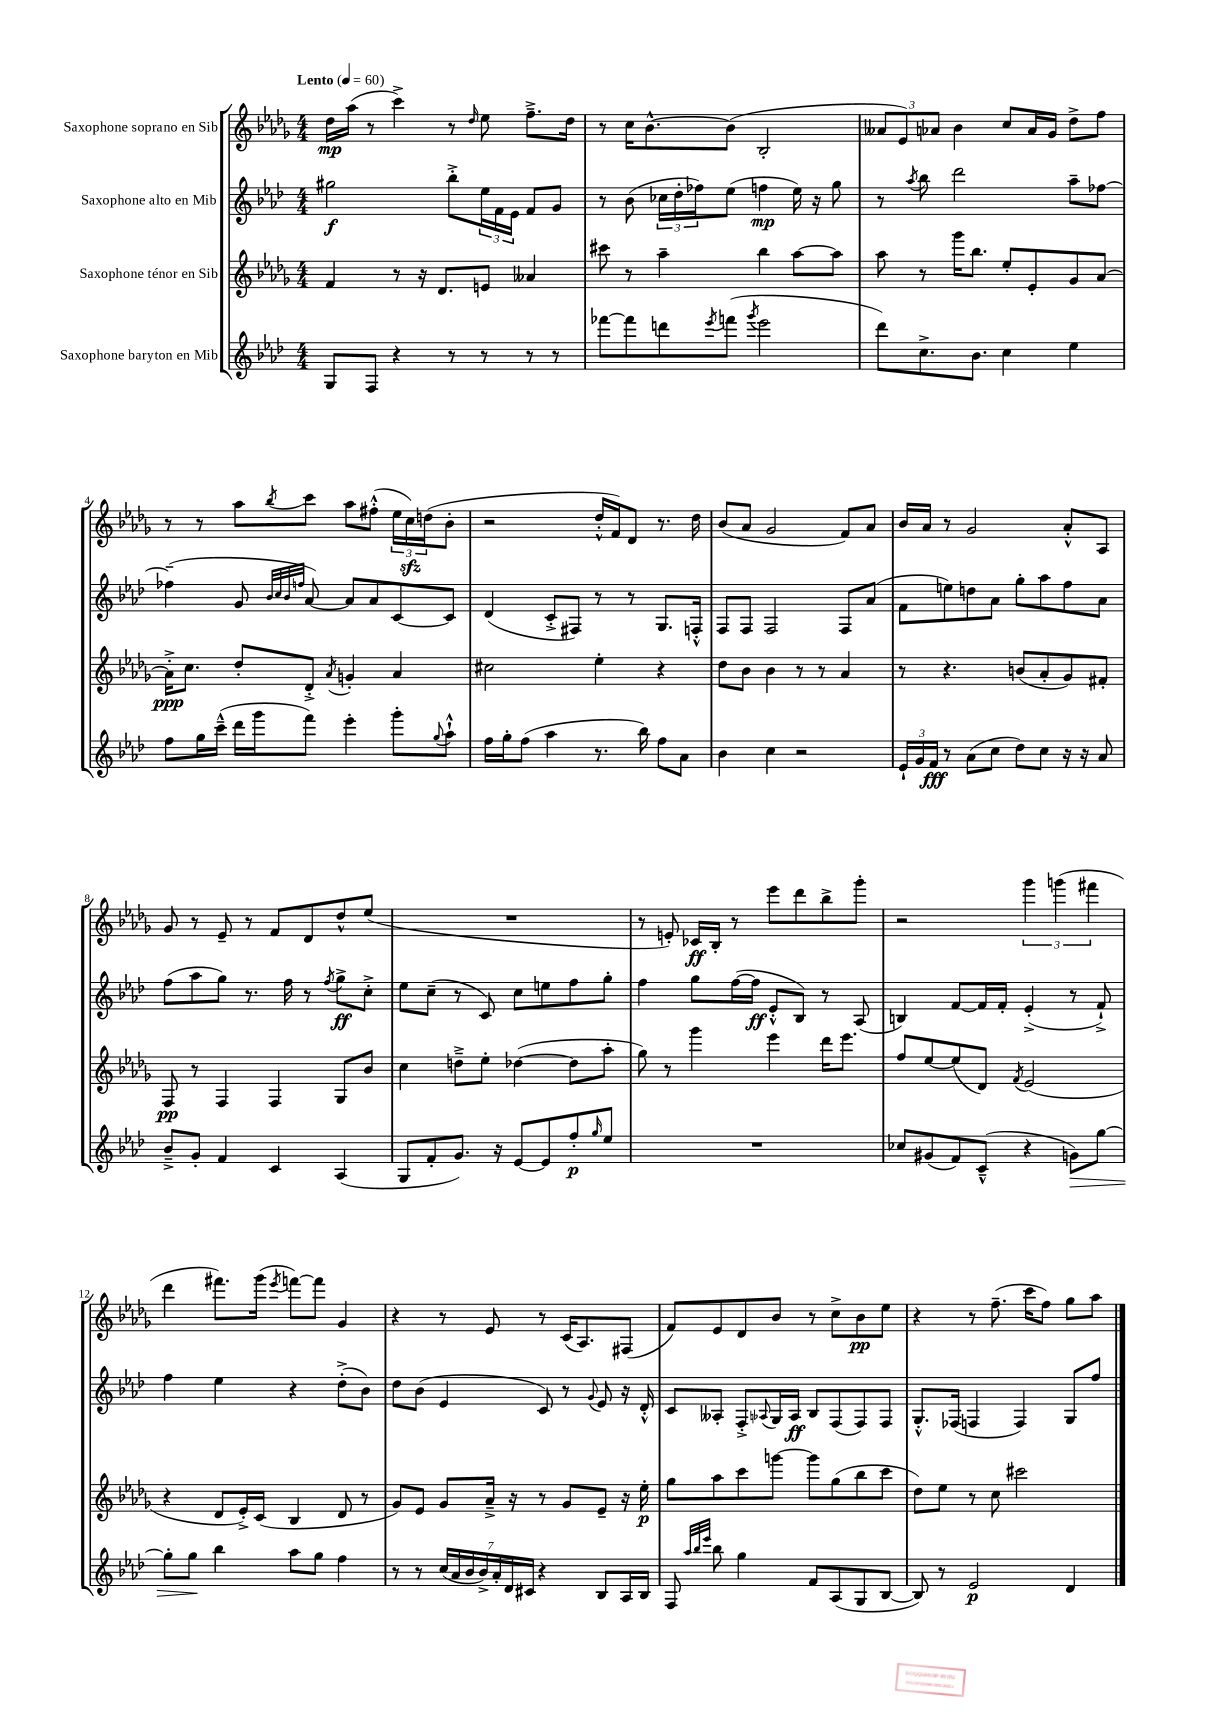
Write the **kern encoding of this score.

**kern	**kern	**kern	**kern
*staff4	*staff3	*staff2	*staff1
*clefG2	*clefG2	*clefG2	*clefG2
*k[b-e-a-d-]	*k[b-e-a-d-g-]	*k[b-e-a-d-]	*k[b-e-a-d-g-]
*M4/4	*M4/4	*M4/4	*M4/4
*MM60	*MM60	*MM60	*MM60
8G	4f	2gg#	16dd-
.	.	.	(16aa-
8F	.	.	8r
4r	8r	.	4ccc^)
.	16r	.	.
.	8.d-	.	.
8r	.	8bb-'^	8r
.	.	.	16qqdd-
8r	8e	24ee-	8ee-
.	.	24f	.
.	.	24e-	.
8r	4a--	8f	8.ff~^
8r	.	8g	.
.	.	.	16dd-
=	=	=	=
[8fff-	8ccc#	8r	8r
8fff-]	8r	(8b-	16cc
.	.	.	[8.b-^^
8ddd	4aa-~	24cc-	.
.	.	24dd-'	.
.	.	24ff-)	.
8qeee-	.	.	.
(8fff	.	(8ee-	(8b-]
8qggg	.	.	.
2eee-	4bb-	4ff	2B-'
.	[8aa-	16ee-)	.
.	.	16r	.
.	8aa-]	8gg	.
=	=	=	=
8ddd-)	8aa-	8r	12a--
.	.	.	12e-)
.	.	8qaa-	.
8.cc^	8r	8bb-	.
.	.	.	12a-
.	16ggg-	2ddd-	4b-
8.b-	8.bb-	.	.
4cc	8ee-'	.	8cc
.	8e-'	.	16a-
.	.	.	16g-
4ee-	8g-	8aa-~	8dd-^
.	[8a-	[8ff-	8ff
=	=	=	=
8ff	16a-'^]	(4ff-~]	8r
.	8.cc	.	.
16gg	.	.	8r
(16ccc~^^	.	.	.
16ddd-	8dd-'	8g	8aa-
16ggg	.	.	.
.	.	32qqb-	.
.	.	32qqcc	.
.	.	32qqb-	.
.	.	32qqff	8qbb-
8fff)	8d-'^	[8a-)	8ccc
.	8qa-	.	.
4eee-'	4g'	8a-]	8aa-
.	.	8a-	(8ff#'^^
8ggg'	4a-	[8c	24ee-
.	.	.	24cc)
.	.	.	(24dd
8qqgg	.	.	.
8aa-`^^	.	8c]	8b-'
=	=	=	=
16ff	2cc#	(4d-	2r
16gg'	.	.	.
(8ff	.	.	.
4aa-	.	8c'^	.
.	.	8F#)	.
8.r	4ee-'	8r	16dd-'^^
.	.	.	16f)
.	.	8r	8d-
16bb-)	.	.	.
8ff	4r	8.G	8.r
8a-	.	.	.
.	.	16F'^^	16dd-
=	=	=	=
4b-	8dd-	8F	(8b-
.	8b-	8F	8a-
4cc	4b-	2F	2g-
2r	8r	.	.
.	8r	.	.
.	4a-	8F	8f)
.	.	(8a-	8a-
=	=	=	=
24e-`	8r	8f	16b-
24g	.	.	.
.	.	.	16a-
24f	.	.	.
8r	4.r	8ee)	8r
(8a-	.	8dd	2g-
8cc	.	8a-	.
8dd-)	(8b	8gg'	.
8cc	8a-'	8aa-	.
16r	8g-)	8ff	8a-'^^
16r	.	.	.
8a-	8f#'	8a-	8A-
=	=	=	=
8b-~^	8F	(8ff	8g-
8g'	8r	8aa-	8r
4f	4F	8gg)	8e-~
.	.	8.r	8r
4c	4F	.	8f
.	.	16ff	.
.	.	8r	8d-
.	.	8qff	.
(4A-	8G-	8gg^	8dd-^^
.	8b-	8cc'^	(8ee-
=	=	=	=
8G	4cc	8ee-	1r
8f'	.	(8cc~	.
8.g)	8dd~^	8r	.
.	8ee-'	8c)	.
16r	.	.	.
[8e-	([4dd-	8cc	.
8e-]	.	8ee	.
8ff'	8dd-]	8ff	.
16qqgg	.	.	.
8ee-	8aa-'	8gg'	.
=	=	=	=
1r	8gg-)	4ff	8r
.	8r	.	8e')
.	4ggg-	8gg	16c-
.	.	.	16B-'
.	.	([16ff	8r
.	.	16ff]	.
.	4eee-	8e-'^^	8eee-
.	.	8B-)	8ddd-
.	16ddd-	8r	8bb-^
.	8.eee-	.	.
.	.	(8A-	8ggg-'
=	=	=	=
8cc-	8ff	4B)	2r
(8g#	[8ee-	.	.
8f)	(8ee-]	[8f	.
(8c~^^	8d-)	16f]	.
.	.	16f'	.
.	8qf	.	.
4r	(2e-	(4e-'^	6ggg-
.	.	.	(6ggg
8g)	.	8r	.
.	.	.	6fff#
[8gg	.	8f`^)	.
=	=	=	=
8gg']	4r	4ff	4ddd-
8gg	.	.	.
4bb-	8d-	4ee-	8.fff#)
.	16e-'^)	.	.
.	(16c	.	(16ggg-
.	.	.	8qeee-
8aa-	4B-	4r	[8fff)
8gg	.	.	8fff]
4ff	8d-	(8dd-'^	4g-
.	8r	8b-)	.
=	=	=	=
8r	8g-)	8dd-	4r
8r	8e-	(8b-	.
(28cc	8g-	4e-	8r
28a-	.	.	.
28b-	.	.	.
28b-^)	.	.	.
.	16a-~^	.	8e-
28a-'	.	.	.
28d-	.	.	.
.	16r	.	.
28c#	.	.	.
4r	8r	8c)	8r
.	8g-	8r	(16c
.	.	.	8.A-)
.	.	8qqg	.
8B-	8e-~	8e-	.
16A-	16r	16r	(8F#
16B-	16ee-'	16d-'^^	.
=	=	=	=
8F	8gg-	8c	8f)
32qqaa-	.	.	.
32qqbb-	.	.	.
32qqeee-	.	.	.
8bb-	8aa-	8A--'	8e-
4gg	8ccc	8F'^	8d-
.	.	8qqA-	.
.	[8ggg	16G	8b-
.	.	16A-	.
8f	8ggg]	8B-	8r
(8A-	(8gg-	(8F	8cc^
8G	8bb-	8F)	8b-
[8B-	8ccc	8F	8ee-
=	=	=	=
8B-])	8dd-)	8.G'^^	4r
8r	8ee-	.	.
.	.	(16F-	.
2e-	8r	4F	8r
.	8cc	.	(8.ff~
.	2ccc#	4F)	.
.	.	.	16ccc
.	.	.	8ff)
4d-	.	8G	8gg-
.	.	8ff	8aa-
==	==	==	==
*-	*-	*-	*-
